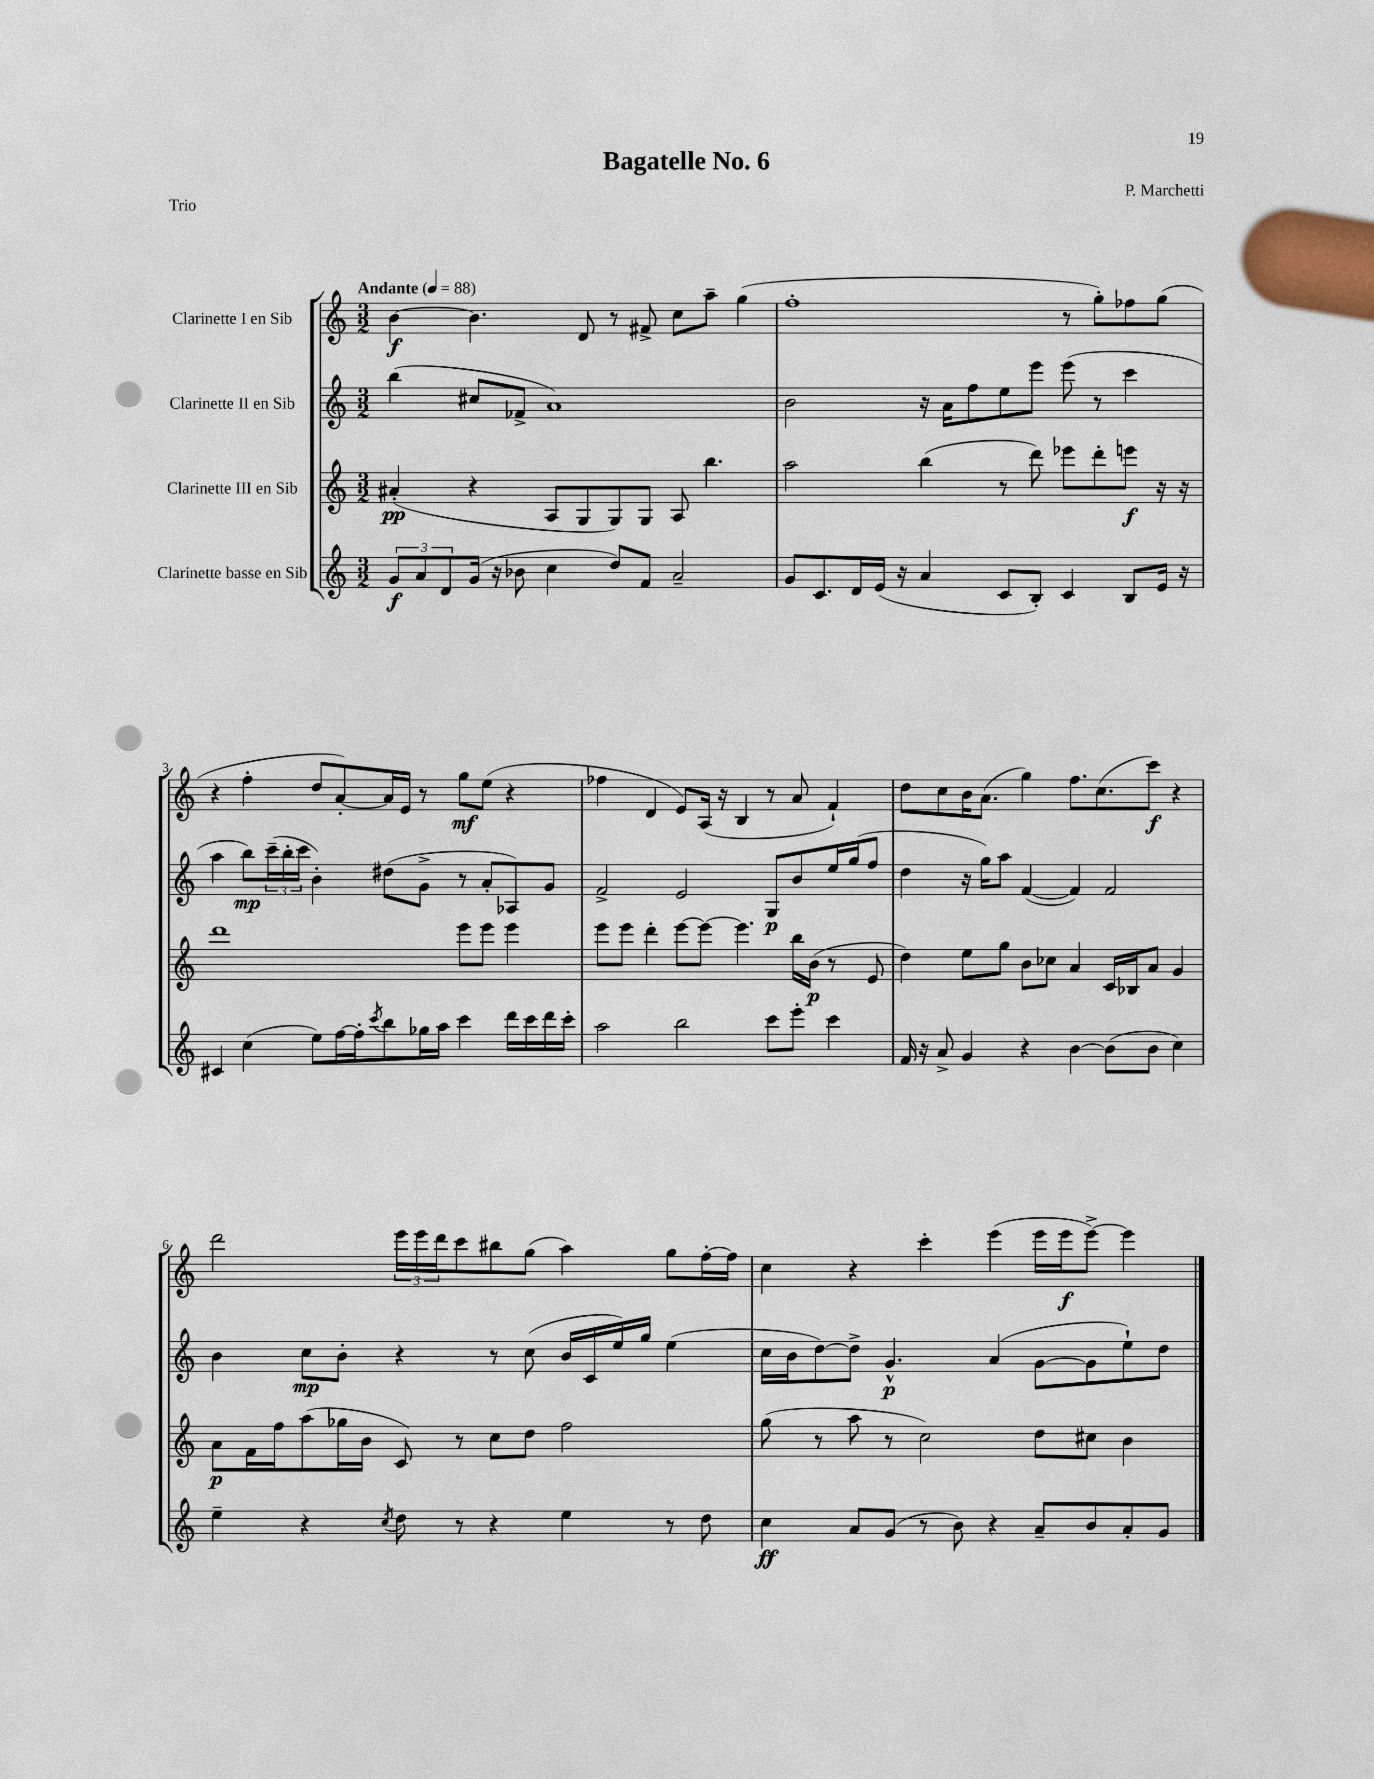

**kern	**dynam	**kern	**dynam	**kern	**dynam	**kern	**dynam
*part4	*part4	*part3	*part3	*part2	*part2	*part1	*part1
*staff4	*staff4	*staff3	*staff3	*staff2	*staff2	*staff1	*staff1
*I"Clarinette basse en Sib	*	*I"Clarinette III en Sib	*	*I"Clarinette II en Sib	*	*I"Clarinette I en Sib	*
*clefG2	*	*clefG2	*	*clefG2	*	*clefG2	*
*k[]	*	*k[]	*	*k[]	*	*k[]	*
*M3/2	*	*M3/2	*	*M3/2	*	*M3/2	*
*MM88	*	*MM88	*	*MM88	*	*MM88	*
=1	=1	=1	=1	=1	=1	=1	=1
!	!	!	!	!	!	!LO:TX:a:B:t=Andante	!
12g/L	f	(4a#X'/	pp	(4bb\	.	[4b\	f
12a/	.	.	.	.	.	.	.
12d/	.	.	.	.	.	.	.
(16g/Jk	.	4r	.	8cc#X/L	.	4.b\]	.
16r	.	.	.	.	.	.	.
8b-X\	.	.	.	8f-X^/J	.	.	.
4cc\	.	8A/L	.	1a)	.	.	.
.	.	8G/	.	.	.	8d/	.
8dd/L)	.	8G/)	.	.	.	8r	.
8f/J	.	8G/J	.	.	.	8f#X^/	.
2a~/	.	8A/	.	.	.	8cc\L	.
.	.	4.bb\	.	.	.	8aa~\J	.
.	.	.	.	.	.	(4gg\	.
=2	=2	=2	=2	=2	=2	=2	=2
8g/L	.	2aa\	.	2b\	.	1ff'	.
8.c/	.	.	.	.	.	.	.
16d/L	.	.	.	.	.	.	.
(16e/JJ	.	.	.	.	.	.	.
16r	.	.	.	.	.	.	.
4a/	.	(4bb\	.	16r	.	.	.
.	.	.	.	16a\KL	.	.	.
.	.	.	.	8ff\	.	.	.
8c/L	.	8r	.	8ee\	.	.	.
8B'/J)	.	8ddd\)	.	8eee\J	.	.	.
4c/	.	8eee-X\L	.	(8eee\	.	8r	.
.	.	8ddd'\	.	8r	.	8gg'\L)	.
8B/L	.	8eeen\J	f	4ccc\	.	8ff-X\	.
16e/Jk	.	16r	.	.	.	(8gg\J	.
16r	.	16r	.	.	.	.	.
!!LO:LB:g=z
=3	=3	=3	=3	=3	=3	=3	=3
4c#X/	.	1ddd	.	4aa\	.	4r	.
(4cc\	.	.	.	8bb\L)	mp	4ff'\	.
.	.	.	.	(24ccc~\L	.	.	.
.	.	.	.	24bb'\	.	.	.
.	.	.	.	24ccc\JJ	.	.	.
8ee\L)	.	.	.	4b'\)	.	8dd/L	.
[16ff\L	.	.	.	.	.	[8a'/)	.
16ff'\J]	.	.	.	.	.	.	.
8qccc/	.	.	.	.	.	.	.
8bb\	.	.	.	(8dd#X\L	.	16a/L]	.
.	.	.	.	.	.	16e/JJ	.
16gg-X\L	.	.	.	8g^\J	.	8r	.
16aa\JJ	.	.	.	.	.	.	.
4ccc\	.	8eee\L	.	8r	.	8gg\L	mf
.	.	8eee\J	.	8a'/L	.	(8ee\J	.
16ddd\LL	.	4eee\	.	8A-X/)	.	4r	.
16ccc\	.	.	.	.	.	.	.
16ddd\	.	.	.	8g/J	.	.	.
16ccc'\JJ	.	.	.	.	.	.	.
=4	=4	=4	=4	=4	=4	=4	=4
2aa\	.	8eee\L	.	2f^/	.	4ff-X\	.
.	.	8eee\J	.	.	.	.	.
.	.	4ddd'\	.	.	.	4d/	.
2bb\	.	[8eee\L	.	2e/	.	8e/L)	.
.	.	8eee\J_	.	.	.	(16A/Jk	.
.	.	.	.	.	.	16r	.
.	.	4.eee\]	.	.	.	4B/	.
8ccc\L	.	.	.	8G/L	p	8r	.
8eee'\J	.	16bb\LL	.	8b/	.	8a/	.
.	.	(16b\JJ	p	.	.	.	.
4ccc\	.	8r	.	16ee/L	.	4f`/)	.
.	.	.	.	(16gg/J	.	.	.
.	.	8e/	.	8ff/J	.	.	.
=5	=5	=5	=5	=5	=5	=5	=5
16f/	.	4dd\)	.	4dd\	.	8dd\L	.
16r	.	.	.	.	.	.	.
8a^/	.	.	.	.	.	8cc\	.
4g/	.	8ee\L	.	16r	.	16b\K	.
.	.	.	.	16gg\KL)	.	(8.a\J	.
.	.	8gg\J	.	8aa\J	.	.	.
4r	.	8b\L	.	([4f/	.	4gg\)	.
.	.	8cc-X\J	.	.	.	.	.
[4b\	.	4a/	.	4f/])	.	8.ff\L	.
.	.	.	.	.	.	(8.cc\	.
(8b\L]	.	16c/LL	.	2f/	.	.	.
.	.	16B-X/J	.	.	.	.	.
8b\J	.	8a/J	.	.	.	8ccc\J)	f
4cc\)	.	4g/	.	.	.	4r	.
!!LO:LB:g=z
=6	=6	=6	=6	=6	=6	=6	=6
4ee~\	.	8a\L	p	4b\	.	2ddd\	.
.	.	16f\L	.	.	.	.	.
.	.	16ff\J	.	.	.	.	.
4r	.	(8aa\	.	8cc\L	mp	.	.
.	.	16gg-X\L	.	8b'\J	.	.	.
.	.	16b\JJ	.	.	.	.	.
8qcc/	.	.	.	.	.	.	.
8dd\	.	8c/)	.	4r	.	24eee\LL	.
.	.	.	.	.	.	24eee\	.
.	.	.	.	.	.	24ddd\J	.
8r	.	8r	.	.	.	8ccc\	.
4r	.	8cc\L	.	8r	.	8bb#X\	.
.	.	8dd\J	.	(8cc\	.	(8gg\J	.
4ee\	.	2ff\	.	16b/LL	.	4aa\)	.
.	.	.	.	16c/	.	.	.
.	.	.	.	16ee/)	.	.	.
.	.	.	.	16gg/JJ	.	.	.
8r	.	.	.	(4ee\	.	8gg\L	.
8dd\	.	.	.	.	.	[16ff'\L	.
.	.	.	.	.	.	16ff\JJ]	.
=7	=7	=7	=7	=7	=7	=7	=7
4cc\	ff	(8gg\	.	16cc\LL	.	4cc\	.
.	.	.	.	16b\J	.	.	.
.	.	8r	.	[8dd\)	.	.	.
8a/L	.	8aa\	.	8dd^\J]	.	4r	.
(8g/J	.	8r	.	4.g^^/	p	.	.
8r	.	2cc\)	.	.	.	4ccc'\	.
8b\)	.	.	.	.	.	.	.
4r	.	.	.	(4a/	.	(4eee\	.
8a~/L	.	8dd\L	.	[8g\L	.	16eee\LL	.
.	.	.	.	.	.	16eee\J	f
8b/	.	8cc#X\J	.	8g\]	.	[8eee^\J)	.
8a'/	.	4b\	.	8ee`\)	.	4eee\]	.
8g/J	.	.	.	8dd\J	.	.	.
==	==	==	==	==	==	==	==
*-	*-	*-	*-	*-	*-	*-	*-
